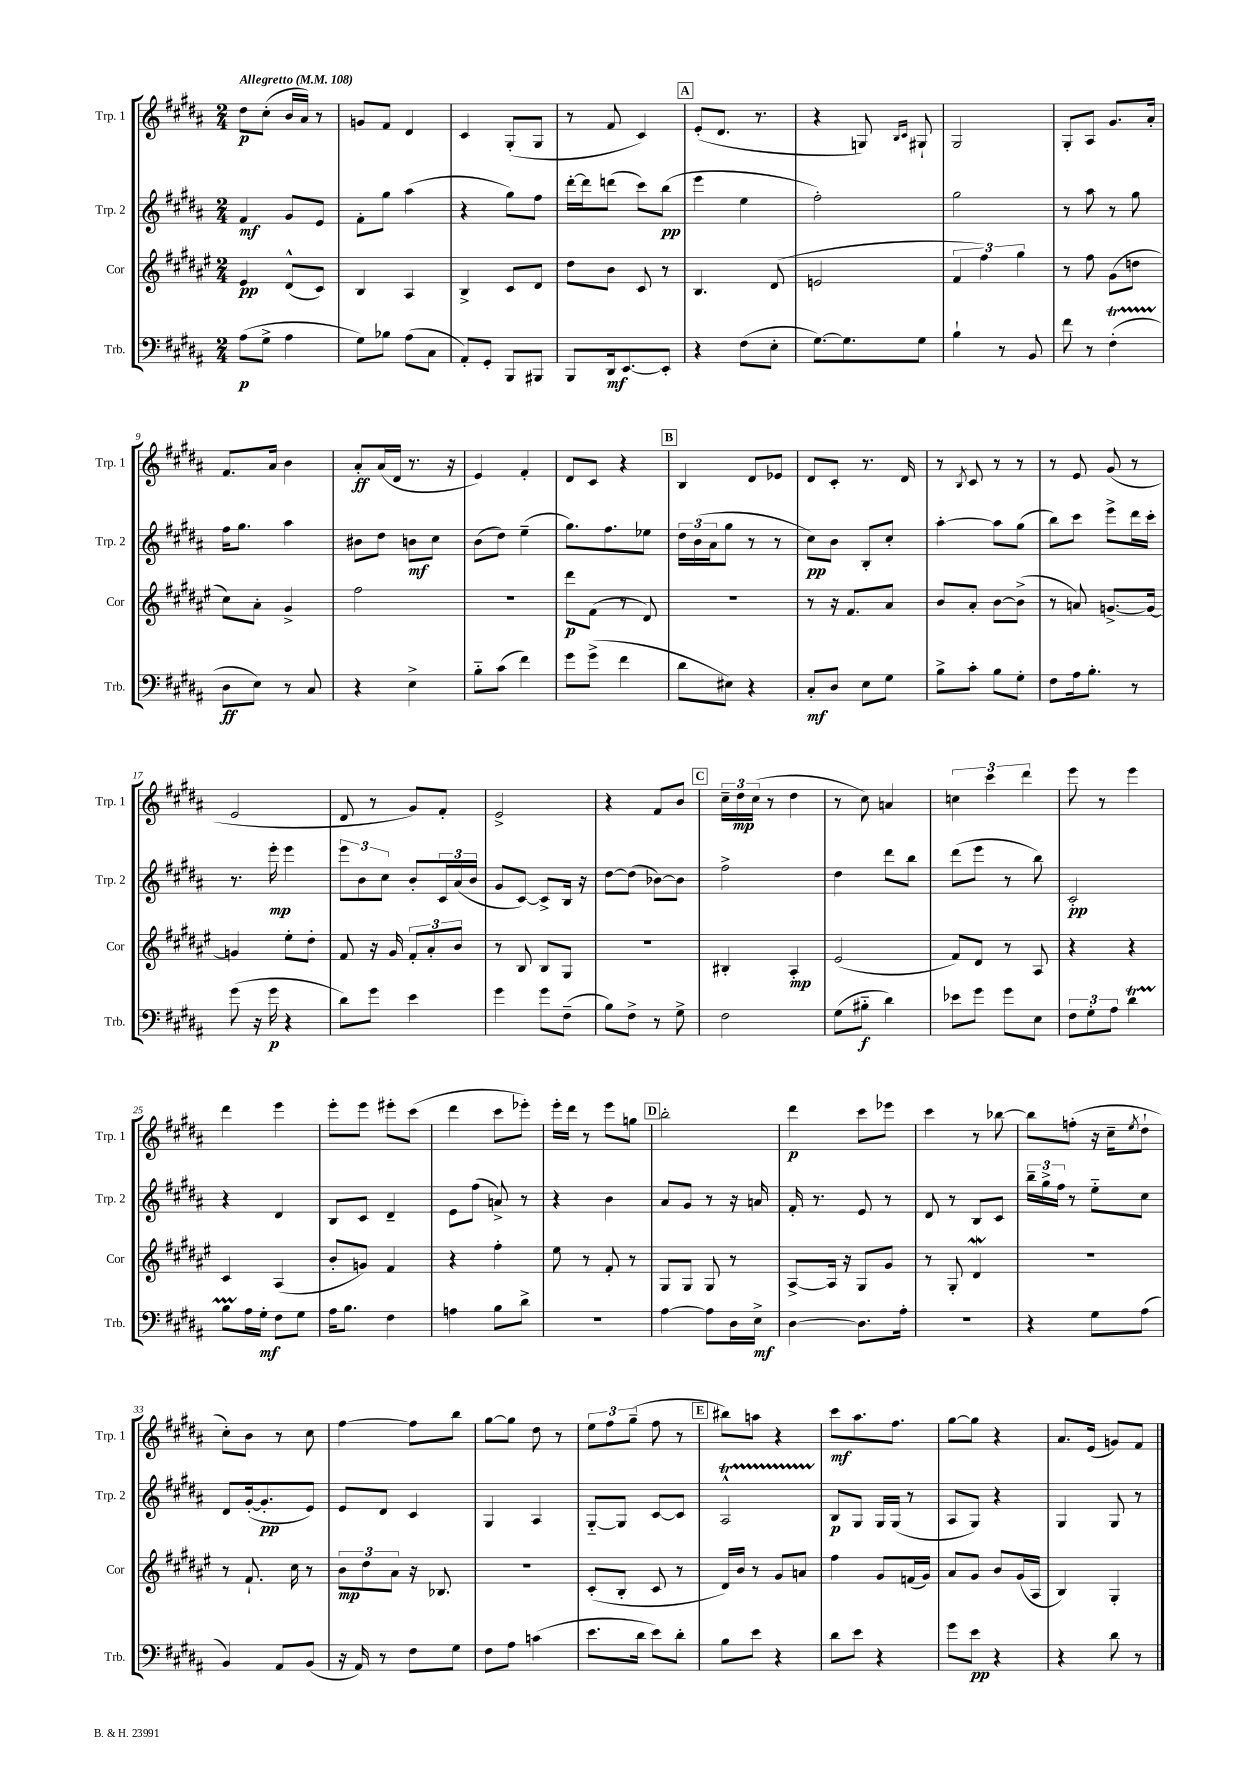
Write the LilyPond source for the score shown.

<<
\new StaffGroup <<
\new Staff = "s0" \with { instrumentName = "Trp. 1" shortInstrumentName = "Trp. 1" } {
    \clef treble \key b \major \numericTimeSignature \time 2/4 \tempo "Allegretto" 4 = 108
    dis''8\p cis''8-.( b'16 ais'16) r8 |
    g'8 fis'8 dis'4 |
    cis'4 gis8-.( gis8 |
    r8 fis'8 cis'4) |
    \mark \markup { \box "A" } e'8-.( dis'8. r8. |
    r4 g8) \grace { b16 cis'16 } gis8-! |
    gis2 |
    gis8-. ais8 gis'8. ais'16-. |
    fis'8. ais'16 b'4 |
    ais'8-.\ff ais'16( dis'16 r8. r16 |
    e'4) fis'4-. |
    dis'8 cis'8 r4 |
    \mark \markup { \box "B" } b4 dis'8 ees'8 |
    dis'8 cis'8-. r8. dis'16 |
    r8 \acciaccatura { b8 } cis'8 r8 r8 |
    r8 e'8 gis'8( r8 |
    e'2 |
    dis'8 r8 gis'8) fis'8-. |
    e'2-> |
    r4 fis'8 b'8 |
    \mark \markup { \box "C" } \tuplet 3/2 { cis''16-- dis''16\mp cis''16( } r8 dis''4 |
    r8 cis''8) a'4 |
    \tuplet 3/2 { c''4 cis'''4 dis'''4 } |
    e'''8 r8 e'''4 |
    dis'''4 e'''4 |
    e'''8-. e'''8 eis'''8-. cis'''8( |
    dis'''4 cis'''8 ees'''8-.) |
    e'''16-. dis'''16 r8 e'''8 g''8 |
    \mark \markup { \box "D" } b''2-. |
    dis'''4\p cis'''8 ees'''8 |
    cis'''4 r8 bes''8~ |
    bes''8 f''8-.( r16 cis''16-- \acciaccatura { e''8 } dis''8-! |
    cis''8-.) b'8 r8 cis''8 |
    fis''4~ fis''8 b''8 |
    gis''8~ gis''8 dis''8 r8 |
    \tuplet 3/2 { e''8 fis''8 gis''8--( } fis''8 r8 |
    \mark \markup { \box "E" } bis''8) a''8 r4 |
    cis'''8\mf ais''8. fis''8. |
    gis''8~ gis''8 r4 |
    ais'8. e'16( g'8) fis'8 \bar "|." |
}
\new Staff = "s1" \with { instrumentName = "Trp. 2" shortInstrumentName = "Trp. 2" } {
    \clef treble \key b \major \numericTimeSignature \time 2/4
    fis'4\mf gis'8 e'8 |
    fis'8-. gis''8 ais''4( |
    r4 gis''8) fis''8 |
    dis'''16~-. dis'''16 d'''8( cis'''8) b''8\pp( |
    \mark \markup { \box "A" } e'''4 e''4 |
    fis''2-.) |
    gis''2 |
    r8 ais''8 r8 gis''8 |
    fis''16 gis''8. ais''4 |
    bis'8 dis''8 b'8\mf cis''8 |
    b'8( dis''8) e''4--( |
    gis''8.) fis''8. ees''8 |
    \mark \markup { \box "B" } \tuplet 3/2 { dis''16 b'16( ais'16 } gis''8 r8 r8 |
    cis''8\pp) b'8 b8-. cis''8-. |
    ais''4~-. ais''8 gis''8( |
    b''8) cis'''8 e'''8-> dis'''16 cis'''16-. |
    r8. e'''16-.\mp e'''4 |
    \tuplet 3/2 { e'''8 b'8 cis''8 } b'8-. \tuplet 3/2 { cis'16 ais'16( b'16 } |
    gis'8 cis'8~) cis'8-> b16 r16 |
    dis''8~ dis''8( bes'8~) bes'8 |
    \mark \markup { \box "C" } fis''2-> |
    dis''4 dis'''8 b''8 |
    dis'''8( e'''8 r8 b''8) |
    cis'2-.\pp |
    r4 dis'4 |
    b8 cis'8 dis'4-- |
    e'8 fis''8( a'8->) r8 |
    r4 b'4 |
    \mark \markup { \box "D" } ais'8 gis'8 r8 r16 a'16 |
    fis'16-. r8. e'8 r8 |
    dis'8 r8 b8 cis'8 |
    \tuplet 3/2 { b''16-- gis''16-> fis''16 } r8 e''8-_ cis''8 |
    dis'8 gis'16~-.( gis'8.-.\pp e'8) |
    e'8 dis'8 cis'4 |
    gis4 ais4 |
    gis8~-_ gis8 cis'8~ cis'8 |
    \mark \markup { \box "E" } ais2-^\startTrillSpan |
    b8\stopTrillSpan\p gis8 gis16 gis16( r8 |
    ais8 gis8) r4 |
    gis4 gis8 r8 \bar "|." |
}
\new Staff = "s2" \with { instrumentName = "Cor" shortInstrumentName = "Cor" } {
    \clef treble \key fis \major \numericTimeSignature \time 2/4
    eis'4\pp dis'8-^( cis'8) |
    b4 ais4 |
    b4-> cis'8 dis'8 |
    dis''8 b'8 cis'8 r8 |
    \mark \markup { \box "A" } b4. dis'8( |
    e'2 |
    \tuplet 3/2 { fis'4 fis''4) gis''4 } |
    r8 fis''8 gis'8( d''8 |
    cis''8) ais'8-. gis'4-> |
    fis''2 |
    R2 |
    dis'''8\p fis'8( r8 dis'8) |
    \mark \markup { \box "B" } r2 |
    r8 r16 fis'8. ais'8 |
    b'8 ais'8-. b'8~ b'8->( |
    r8 a'8) g'8.~-> g'16~ |
    g'4 eis''8-. dis''8-. |
    fis'8 r16 gis'16 \tuplet 3/2 { fis'8-. ais'8-. b'8 } |
    r8 b8 b8 gis8 |
    r2 |
    \mark \markup { \box "C" } bis4-. ais4-.\mp |
    eis'2( |
    fis'8) dis'8 r8 ais8 |
    r4 r4 |
    cis'4 ais4( |
    b'8-. g'8) fis'4 |
    r4 fis''4-. |
    eis''8 r8 fis'8-. r8 |
    \mark \markup { \box "D" } gis8 gis8 gis8 r8 |
    ais8~-> ais16 r16 gis8 gis'8 |
    r8 gis8-. dis'4\mordent |
    r2 |
    r8 fis'8.-! cis''16 r8 |
    \tuplet 3/2 { b'8\mp dis''8 ais'8 } r16 bes8. |
    r2 |
    cis'8-.( b8-. cis'8 r8 |
    \mark \markup { \box "E" } dis'16) b'16 r8 gis'8 a'8 |
    fis''4 gis'8 f'16( gis'16) |
    ais'8 gis'8 b'8 gis'16( ais16 |
    b4) gis4-. \bar "|." |
}
\new Staff = "s3" \with { instrumentName = "Trb." shortInstrumentName = "Trb." } {
    \clef bass \key b \major \numericTimeSignature \time 2/4
    ais8\p( gis8-> ais4 |
    gis8) bes8 ais8( cis8 |
    ais,8-.) gis,8-. b,,8 bis,,8 |
    b,,8 dis,16\mf e,8.~ e,8-. |
    \mark \markup { \box "A" } r4 fis8( e8-. |
    gis8.~) gis8. gis8 |
    b4-! r8 b,8 |
    fis'8 r8 fis4-.\startTrillSpan( |
    dis8\stopTrillSpan\ff e8) r8 cis8 |
    r4 e4-> |
    b8-_ cis'8( fis'4) |
    gis'8 gis'8->( fis'4 |
    \mark \markup { \box "B" } dis'8 eis8) r4 |
    cis8-.\mf dis8 e8 gis8 |
    b8-> cis'8-. b8 gis8-. |
    fis8 ais16 b8.-. r8 |
    gis'8( r16 gis'16\p r4 |
    dis'8) gis'8 e'4 |
    gis'4 gis'8 fis8--( |
    b8) fis8-> r8 gis8-> |
    \mark \markup { \box "C" } fis2 |
    gis8( bis8-_\f dis'4) |
    ees'8 gis'8 gis'8 e8 |
    \tuplet 3/2 { fis8 gis8-. ais8 } dis'4\startTrillSpan |
    b8 ais16\stopTrillSpan gis16-.\mf fis8 gis8 |
    ais16 b8. fis4 |
    a4 b8 dis'8-> |
    R2 |
    \mark \markup { \box "D" } ais4~ ais8 dis16 e16->\mf |
    dis4~ dis8. ais16-. |
    r2 |
    r4 gis8 ais8( |
    b,4) ais,8 b,8( |
    r16 ais,16) r8 fis8 gis8 |
    fis8 ais8 c'4( |
    e'8. dis'16 e'8) dis'8-. |
    \mark \markup { \box "E" } b8 e'8 r4 |
    dis'8 e'8 r4 |
    gis'8 e'8\pp r4 |
    r4 dis'8 r8 \bar "|." |
}
>>
>>
